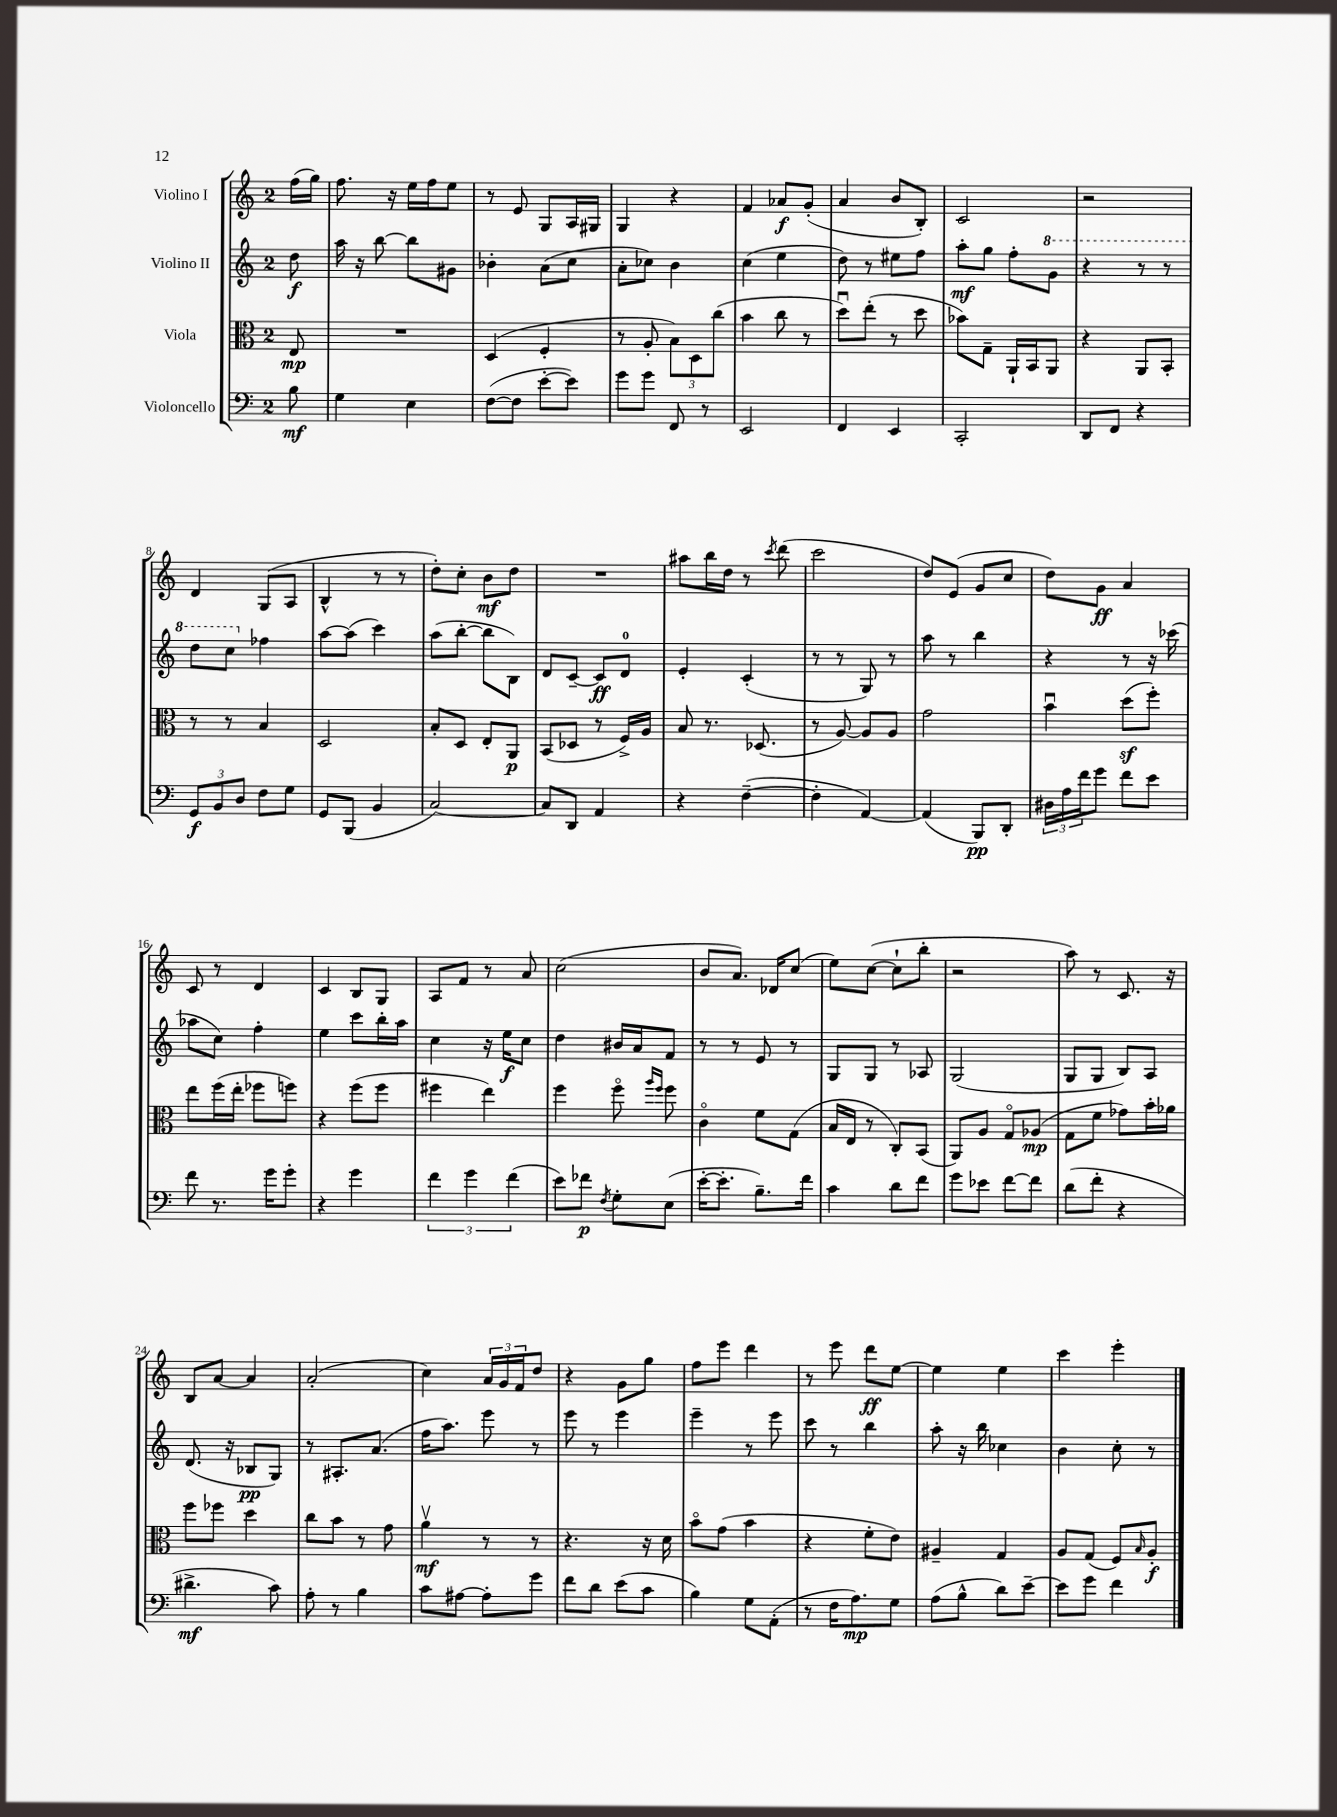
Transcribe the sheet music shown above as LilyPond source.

<<
\new StaffGroup <<
\new Staff = "s0" \with { instrumentName = "Violino I" } {
    \clef treble \key c \major \once \override Staff.TimeSignature.style = #'single-digit \time 2/4 \partial 8
    f''16( g''16) |
    f''8. r16 e''16 f''16 e''8 |
    r8 e'8 g8 a16 gis16 |
    g4 r4 |
    f'4 aes'8\f g'8-.( |
    a'4 b'8 b8-.) |
    c'2 |
    r2 |
    d'4 g8( a8 |
    b4-^ r8 r8 |
    d''8-.) c''8-. b'8\mf d''8 |
    R2 |
    ais''8 b''16 d''16 r8 \acciaccatura { c'''8 } d'''8( |
    c'''2 |
    d''8) e'8( g'8 c''8 |
    d''8) g'8\ff a'4 |
    c'8 r8 d'4 |
    c'4 b8 g8 |
    a8 f'8 r8 a'8 |
    c''2( |
    b'8 a'8.) des'16 c''8( |
    e''8) c''8~( c''8-! b''8-. |
    r2 |
    a''8) r8 c'8. r16 |
    b8 a'8~ a'4 |
    a'2-.( |
    c''4) \tuplet 3/2 { a'16 g'16 f'16 } d''8 |
    r4 g'8 g''8 |
    f''8 e'''8 d'''4 |
    r8 e'''8 d'''8\ff e''8~ |
    e''4 e''4 |
    c'''4 e'''4-. \bar "|." |
}
\new Staff = "s1" \with { instrumentName = "Violino II" } {
    \clef treble \key c \major \once \override Staff.TimeSignature.style = #'single-digit \time 2/4 \partial 8
    d''8\f |
    a''16 r16 b''8~ b''8 gis'8 |
    bes'4-. a'8( c''8 |
    a'8-. ces''8) b'4 |
    c''4( e''4 |
    d''8) r8 eis''8 f''8 |
    a''8-.\mf g''8 f''8-. \ottava #1 g''8 |
    r4 r8 r8 |
    d'''8 c'''8 \ottava #0 fes''4 |
    a''8~ a''8( c'''4) |
    a''8( b''8~-. b''8 b8) |
    d'8 c'8~-- c'8\ff d'8-0 |
    e'4-. c'4-.( |
    r8 r8 g8) r8 |
    a''8 r8 b''4 |
    r4 r8 r16 ces'''16( |
    aes''8 c''8) f''4-. |
    e''4 c'''8 b''16-. a''16 |
    c''4 r16 e''16\f c''8 |
    d''4 bis'16 a'16 f'8 |
    r8 r8 e'8 r8 |
    g8 g8 r8 aes8 |
    g2( |
    g8 g8 b8) a8 |
    d'8.( r16 bes8\pp g8) |
    r8 ais8.-. a'8.( |
    f''16 a''8.) e'''8 r8 |
    e'''8 r8 e'''4 |
    e'''4-- r8 e'''8 |
    c'''8 r8 b''4 |
    a''8-. r16 b''16 ces''4 |
    b'4 c''8-. r8 \bar "|." |
}
\new Staff = "s2" \with { instrumentName = "Viola" } {
    \clef alto \key c \major \once \override Staff.TimeSignature.style = #'single-digit \time 2/4 \partial 8
    e8\mp |
    R2 |
    d4( f4-. |
    r8 a8-. \tuplet 3/2 { b8) d8 c''8( } |
    b'4 c''8 r8 |
    d''8\downbow) e''8-.( r8 d''8 |
    bes'8) g8-- a,16-! b,16 a,8 |
    r4 a,8 b,8-. |
    r8 r8 b4 |
    d2 |
    b8-. d8 e8-. a,8\p |
    b,8( des8 r8 f16->) a16 |
    b8 r8. des8.( |
    r8 a8~) a8 a8 |
    g'2 |
    b'4\downbow d''8\sf( f''8-.) |
    e''8 f''16( e''16-. fes''8 f''8) |
    r4 f''8( f''8 |
    fis''4 e''4) |
    f''4 f''8\flageolet \grace { a''16 f''16 } f''8 |
    c'4\flageolet f'8 g8( |
    b16 e16 r8 c8-.) b,8( |
    a,8) a8 g8\flageolet aes8\mp( |
    g8 f'8 ges'8) b'16-. aes'16 |
    f''8 fes''8 d''4 |
    c''8 b'8 r8 g'8 |
    a'4\upbow\mf r8 r8 |
    r4. r16 d'16 |
    b'8\flageolet g'8( b'4 |
    r4 f'8-. e'8) |
    ais4-- g4 |
    a8 g8( f8) \grace { b16 } a8-.\f \bar "|." |
}
\new Staff = "s3" \with { instrumentName = "Violoncello" } {
    \clef bass \key c \major \once \override Staff.TimeSignature.style = #'single-digit \time 2/4 \partial 8
    b8\mf |
    g4 e4 |
    f8~( f8 e'8~-. e'8) |
    g'8 g'8 f,8 r8 |
    e,2 |
    f,4 e,4 |
    c,2-. |
    d,8 f,8 r4 |
    \tuplet 3/2 { g,8\f b,8 d8 } f8 g8 |
    g,8 b,,8( b,4 |
    c2~) |
    c8 d,8 a,4 |
    r4 f4~--( |
    f4-. a,4~) |
    a,4( b,,8\pp) d,8-. |
    \tuplet 3/2 { dis16 a16 f'16 } g'8 f'8 e'8 |
    f'8 r8. g'16 g'8-. |
    r4 g'4 |
    \tuplet 3/2 { f'4 g'4 f'4( } |
    e'8) fes'8\p \acciaccatura { f8 } g8-. e8( |
    e'16~-. e'8.-. b8.--) f'16 |
    c'4 d'8 f'8 |
    g'8 ees'8 f'8~ f'8 |
    d'8( f'8-. r4 |
    dis'4.->\mf c'8) |
    a8-. r8 b4 |
    c'8 ais8~ ais8-. g'8 |
    f'8 d'8 e'8( c'8 |
    b4) g8 a,8-.( |
    r8 f16 a8.\mp) g8 |
    a8( b8-^ d'8) e'8~-- |
    e'8 g'8 f'4 \bar "|." |
}
>>
>>
